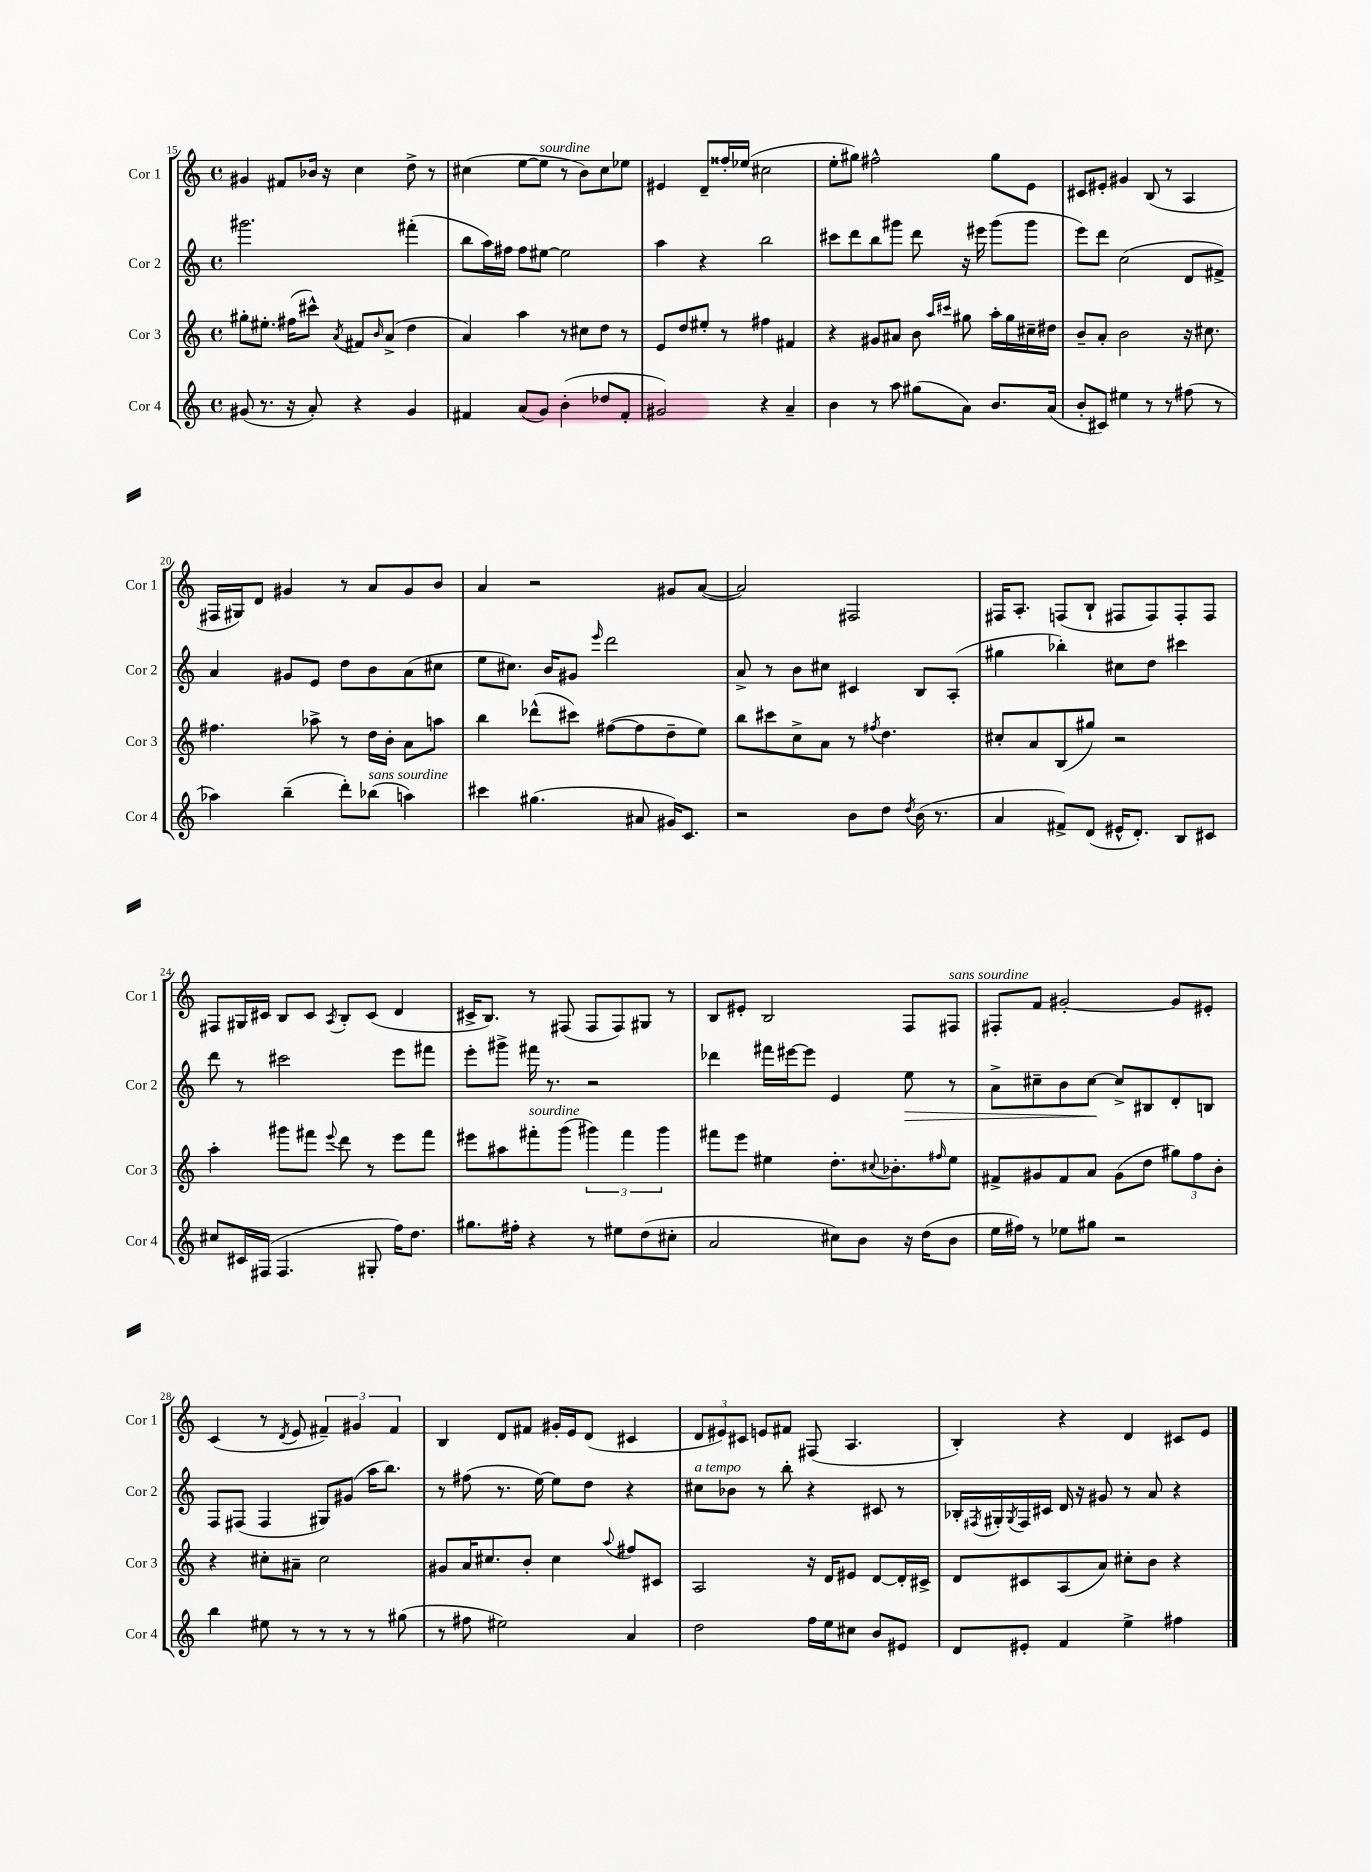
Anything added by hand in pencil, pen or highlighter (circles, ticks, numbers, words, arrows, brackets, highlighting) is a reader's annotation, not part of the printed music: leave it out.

**kern	**kern	**kern	**kern
*staff4	*staff3	*staff2	*staff1
*clefG2	*clefG2	*clefG2	*clefG2
*k[]	*k[]	*k[]	*k[]
*M4/4	*M4/4	*M4/4	*M4/4
*met(c)	*met(c)	*met(c)	*met(c)
(8g#/	8gg#'\L	2.ggg#\	4g#/
8.r	8.ee#'\J	.	.
.	.	.	8f#/L
16r	(16ff#\LK	.	.
8a'/)	8ccc#^^\J)	.	16b-/Jk
.	.	.	16r
.	8qa/	.	.
4r	8f#/L	.	4cc\
.	16qqb/	.	.
.	(8a^/J	.	.
4g#/	4dd\	(4fff#'\	8dd^\
.	.	.	8r
=	=	=	=
4f#/	4a/)	8bb\L	(4cc#\
.	.	16aa\L)	.
.	.	16ff#\JJ	.
(8a/L	4aa\	8ff#\L	[8ee\L
8g/J)	.	[8ee#\J	8ee\]J
(4b'\	8r	2ee#\]	8r
.	8cc#\L	.	8b\L)
8dd-/L	8dd\J	.	8cc#\
8f#'/J	8r	.	8ee-\J
=	=	=	=
2g#/)	8e/L	4aa\	4e#/
.	8dd/	.	.
.	8ee#'/J	4r	8d~/L
.	8r	.	16ff##'/L
.	.	.	(16ee-/JJ
4r	4ff#\	2bb\	2cc#\
4a~/	4f#/	.	.
=	=	=	=
4b\	4r	8ccc#\L	8ee'\L
.	.	8ddd\	8gg#\J)
8r	8g#/L	8bb\	2ff#^^\
8aa\	8a#/J	8ggg#\J	.
(8gg#\L	8b\	8ddd\	.
.	16qqaa/LL	.	.
.	16qqccc#/JJ	.	.
8a\J)	8gg#\	16r	.
.	.	16eee#\	.
8.b/L	16aa'\LL	(8ggg#\L	8gg#\L
.	16gg#\	.	.
.	16cc#~\	8ggg#\J	8e\J
(16a/Jk	16dd#\JJ	.	.
=	=	=	=
8b'/L	8b~/L	8eee\L)	8c#/L
8c#/J)	8a'/J	8ddd\J	8e#'/J
4ee#\	2b\	(2cc\	4g#/
8r	.	.	(8B/
8r	.	.	8r
(8ff#\	16r	8d/L	4A/
.	8.cc#\	.	.
8r	.	8f#^/J)	.
=	=	=	=
4aa-\)	4.ff#\	4a/	16F#/LL
.	.	.	16G#/J)
.	.	.	8d/J
(4bb~\	.	8g#/L	4g#/
.	8aa-^\	8e/J	.
8ddd'\L)	8r	8dd\L	8r
(8bb-\J	16dd\LL	8b\	8a/L
.	16b'\JJ	.	.
4aa\)	8a\L	(8a\	8g#/
.	8aa\J	8cc#\J	8b/J
=	=	=	=
4ccc#\	4bb\	8ee\L	4a/
.	.	8.cc#\J)	.
(4.gg#\	(8ddd-^^\L	.	2r
.	.	16b/LK	.
.	8ccc#\J)	8g#/J	.
.	.	16qqeee/	.
.	([8ff#\L	2ddd\	.
8a#/	8ff#\]	.	.
16g#/LK)	8dd~\	.	8g#/L
8.c/J	.	.	.
.	8ee\J)	.	([8a/J
=	=	=	=
2r	8bb\L	8a^/	2a/])
.	8ccc#\	8r	.
.	8cc^\	8b\L	.
.	8a\J	8cc#\J	.
8b\L	8r	4c#/	2F#/
.	8qff#/	.	.
8dd\J	4.dd\	.	.
8qdd/	.	.	.
(16b\	.	8B/L	.
8.r	.	.	.
.	.	(8A'/J	.
=	=	=	=
4a/	8cc#'/L	4gg#\	16F#/LK
.	.	.	8.A'/J
.	8a/	.	.
8f#^/L)	(8B/	4bb-'\)	(8F/L
(8d/J	8gg#/J)	.	8B`/J
16e#^^/LK	2r	8cc#\L	8F#/L
8.d'/J)	.	.	.
.	.	8dd\J	8F#/)
8B/L	.	4ccc#\	8F#'/
8c#/J	.	.	8F#/J
=	=	=	=
8cc#/L	4aa'\	8ddd\	8F#/L
16c#/L	.	8r	16G#/L
(16F#/JJ	.	.	16c#/JJ
4.F#/	8ggg#\L	2ccc#\	8B/L
.	8fff#\J	.	8c#/J
.	8qqeee/	.	8qA/
.	8ddd\	.	8B'/L
8G#'/	8r	.	(8c#/J
16ff\LK)	8eee\L	8eee\L	4d/
8.dd\J	.	.	.
.	8fff#\J	8fff#\J	.
=	=	=	=
8.gg#\L	8eee#\L	8eee'\L	16c#^/LK
.	.	.	8.B/J)
.	8aa#\	8ggg#^\J	.
16ff#'\Jk	.	.	.
4r	8fff#'\	16fff#\	8r
.	.	8.r	.
.	(8ggg\J	.	(8F#/
8r	6ggg#\)	2r	8F#/L
8ee#\L	.	.	8F#/)
.	6fff#\	.	.
(8dd\	.	.	8G#/J
.	6ggg#\	.	.
8cc#'\J	.	.	8r
=	=	=	=
2a/	8fff#\L	4ddd-\	8B/L
.	8eee\J	.	8e#'/J
.	4ee#\	16fff#\LL	2B/
.	.	[16eee#\J	.
.	.	8eee#\]J	.
8cc#\L)	8.dd'\L	4e/	.
8b\J	.	.	.
.	8qqcc#/	.	.
.	8.b-'\	.	.
16r	.	8ee\	8F/L
(16dd\LK	.	.	.
.	16qqff#/	.	.
8b\J	8ee#\J	8r	8F#/J
=	=	=	=
16ee\LL	8f#^/L	8a^\L	8F#'/L
16ff#\JJ)	.	.	.
8r	8g#/	8cc#~\	8f/J
8ee-\L	8f#/	8b\	[2g#'/
8gg#\J	8a/J	[8cc#\J	.
2r	(8g#\L	8cc#^/]L	.
.	8dd\J	8B#/	.
.	12gg#\L)	8d'/	8g#/]L
.	12ff\	.	.
.	.	8B/J	8e#'/J
.	12b'\J	.	.
=	=	=	=
4bb\	4r	8F/L	(4c/
.	.	(8F#/J	.
8ee#\	8cc#'\L	4F#/	8r
.	.	.	8qd/
8r	8a#~\J	.	8e/
8r	2cc#\	8G#/L)	6f#~/)
8r	.	(8g#/J	.
.	.	.	6g#/
8r	.	16aa\LK	.
.	.	8.bb\J)	.
.	.	.	6f#/
(8gg#\	.	.	.
=	=	=	=
8r	8g#/L	8r	4B/
8ff#\	16a/K	(8ff#\	.
.	8.cc#/	.	.
2ee#\)	.	8.r	8d/L
.	8b'/J	.	8f#/J
.	.	[16ee\)	.
.	4cc#\	8ee\]L	16g#'/LL
.	.	.	16e/J
.	.	8dd\J	(8d/J
.	8qqaa/	.	.
4a/	8ff#/L	4r	4c#/
.	8c#/J	.	.
=	=	=	=
2dd\	2A/	8cc#\L	12d/L
.	.	.	12e#/)
.	.	8b-\J	.
.	.	.	12c#/J
.	.	8r	8e/L
.	.	8bb'\	8f#/J
16ff\LL	16r	4r	(8F#/
16ee\J	16d/LK	.	.
8cc#\J	8e#/J	.	4.A/
8b/L	[8d/L	8c#/	.
8e#/J	16d'/]L	8r	.
.	16c#^/JJ	.	.
=	=	=	=
8d/L	8d/L	16B-'/LL	4B'/)
.	.	8qF#/	.
.	.	16G#'/	.
.	.	8qG#/	.
8e#'/J	8c#/	16F#/	.
.	.	16c#/JJ	.
4f/	(8A/	16d/	4r
.	.	16r	.
.	8a/J)	8g#/	.
4ee^\	8cc#'\L	8r	4d/
.	8b\J	8a/	.
4ff#\	4r	4r	8c#/L
.	.	.	8e/J
==	==	==	==
*-	*-	*-	*-
